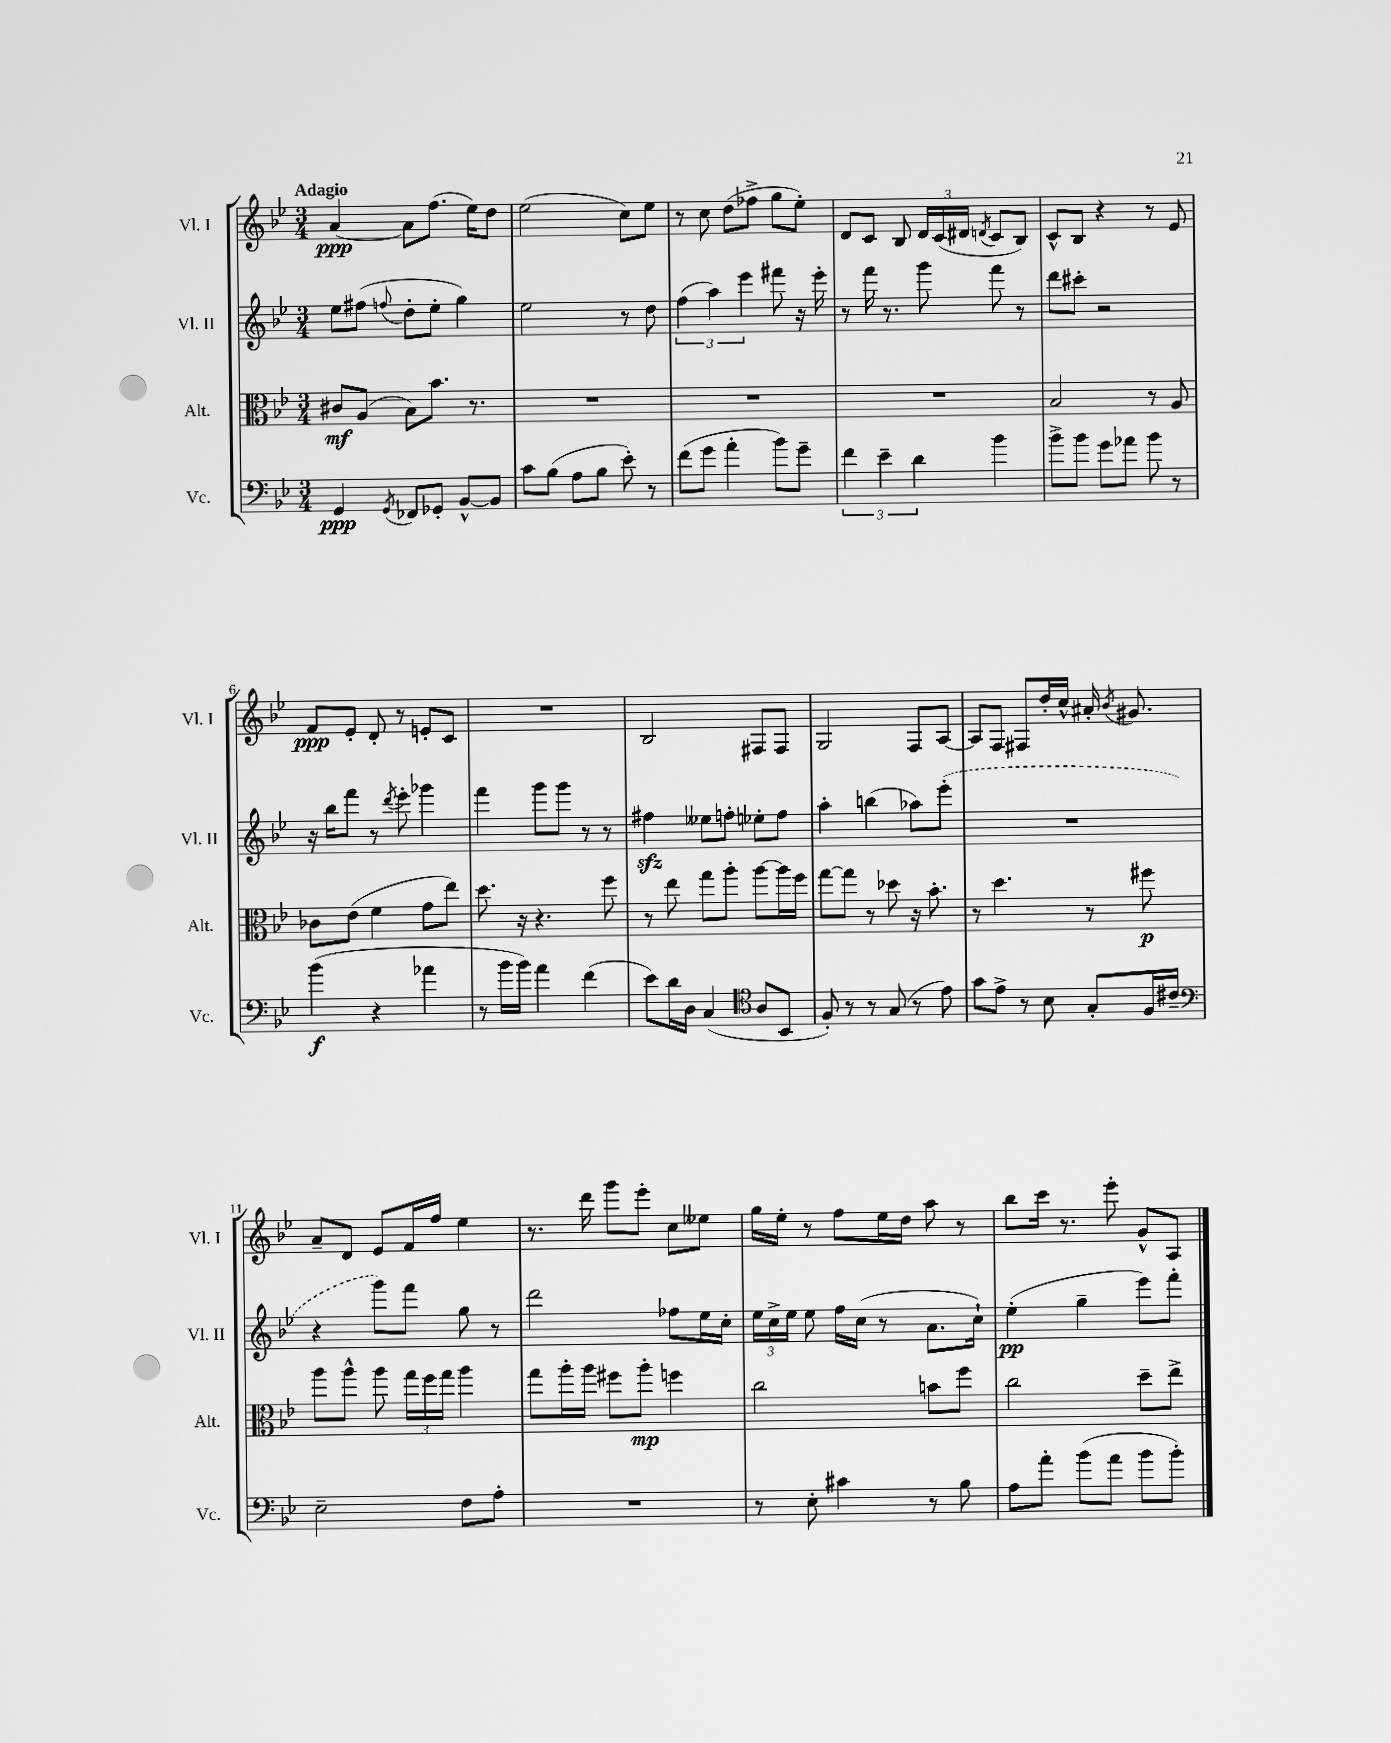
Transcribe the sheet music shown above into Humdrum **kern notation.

**kern	**kern	**kern	**kern
*staff4	*staff3	*staff2	*staff1
*clefF4	*clefC3	*clefG2	*clefG2
*k[b-e-]	*k[b-e-]	*k[b-e-]	*k[b-e-]
*M3/4	*M3/4	*M3/4	*M3/4
4GG	8c#	8ee-	[4a
.	(8A	(8ff#	.
8qGG	.	8qqff	.
8FF-	8B-)	8dd'	8a]
8GG-'	8.b-	8ee-'	(8.ff
[8BB-^^	.	4gg)	.
.	8.r	.	16ee-)
8BB-]	.	.	8dd
=	=	=	=
8c	2.r	2ee-	(2ee-
(8B-	.	.	.
8A	.	.	.
8B-	.	.	.
8e-')	.	8r	8cc)
8r	.	8dd	8ee-
=	=	=	=
(8f	2.r	(6ff	8r
8g	.	.	8cc
.	.	6aa)	.
4a'	.	.	(8dd
.	.	6eee-	.
.	.	.	8ff-^
8b-)	.	8fff#	8gg
8g~	.	16r	8ee-')
.	.	16eee-'	.
=	=	=	=
6f	2.r	8r	8d
.	.	16fff	8c
6e-~	.	.	.
.	.	8.r	.
.	.	.	8B-
6d	.	.	.
.	.	8ggg	24d
.	.	.	(24c
.	.	.	24d#
.	.	.	8qd
4b-	.	8fff	8c
.	.	8r	8B-)
=	=	=	=
8b-^	2B-	8ddd	8c^^
8b-	.	8ccc#'	8B-
8g	.	2r	4r
8a-	.	.	.
8b-	8r	.	8r
8r	8A	.	8e-
=	=	=	=
(4b-	8c-	16r	8f
.	.	16bb-	.
.	(8e-	8fff	8e-'
4r	4f	8r	8d'
.	.	8qddd	.
.	.	8eee-'	8r
4a-	8g	4ggg-	8e'
.	8ee-)	.	8c
=	=	=	=
8r	8.dd	4fff	2.r
16b-	.	.	.
16b-)	16r	.	.
4a	4.r	8ggg	.
.	.	8ggg	.
(4f	.	8r	.
.	8ff	8r	.
=	=	=	=
8e-)	8r	4ff#	2B-
16d	8ee-	.	.
16D	.	.	.
(4C	8gg	8ee--	.
.	8aa'	8ff'	.
*clefC4	*	*	*
8A	[8aa	8ee-'	8F#
8BB-	16aa]	8ff	8F#
.	16ff	.	.
=	=	=	=
8F')	[8gg	4aa'	2G
8r	8gg]	.	.
8r	8r	(4bb	.
(8G	8dd-	.	.
8r	16r	8aa-)	8F
.	8.b-'	.	.
8e-)	.	(8eee-'	[8A
=	=	=	=
8g	8r	2.r	8A]
8e-^	4.dd	.	8F
8r	.	.	8F#
8B-	.	.	16dd'
.	.	.	16cc^^
8G'	8r	.	16a#'
.	.	.	8qb-
.	.	.	8.g#
16F	8ff#	.	.
16c#~	.	.	.
=	=	=	=
*clefF4	*	*	*
2E-~	8aa	4r	8a~
.	8aa^^	.	8d
.	8aa	8ggg)	8e-
.	24gg	8fff	16f
.	24ff	.	.
.	.	.	16ff
.	24gg	.	.
8F	4aa	8gg	4ee-
8A'	.	8r	.
=	=	=	=
2.r	8gg	2ddd	8.r
.	16aa'	.	.
.	16aa	.	16ddd
.	8ff#	.	8ggg
.	8aa'	.	8eee-'
.	4ff	8ff-	8cc
.	.	16ee-	8ee--
.	.	16cc'	.
=	=	=	=
8r	2cc	24ee-	16gg
.	.	24cc^	.
.	.	.	16ee-'
.	.	24ee-	.
8E-'	.	8ee-	8r
4c#	.	16ff	8ff
.	.	(16cc	.
.	.	8r	16ee-
.	.	.	16dd
8r	8b	8.a	8aa
8B-	8ff	.	8r
.	.	16cc`)	.
=	=	=	=
8A	2cc	(4ee-'	8bb-
8a'	.	.	16ccc
.	.	.	8.r
(8b-	.	4gg~	.
8a	.	.	8eee-'
8b-	8dd~	8eee-)	8g^^
8b-')	8ee-^	8fff'	8A
==	==	==	==
*-	*-	*-	*-
